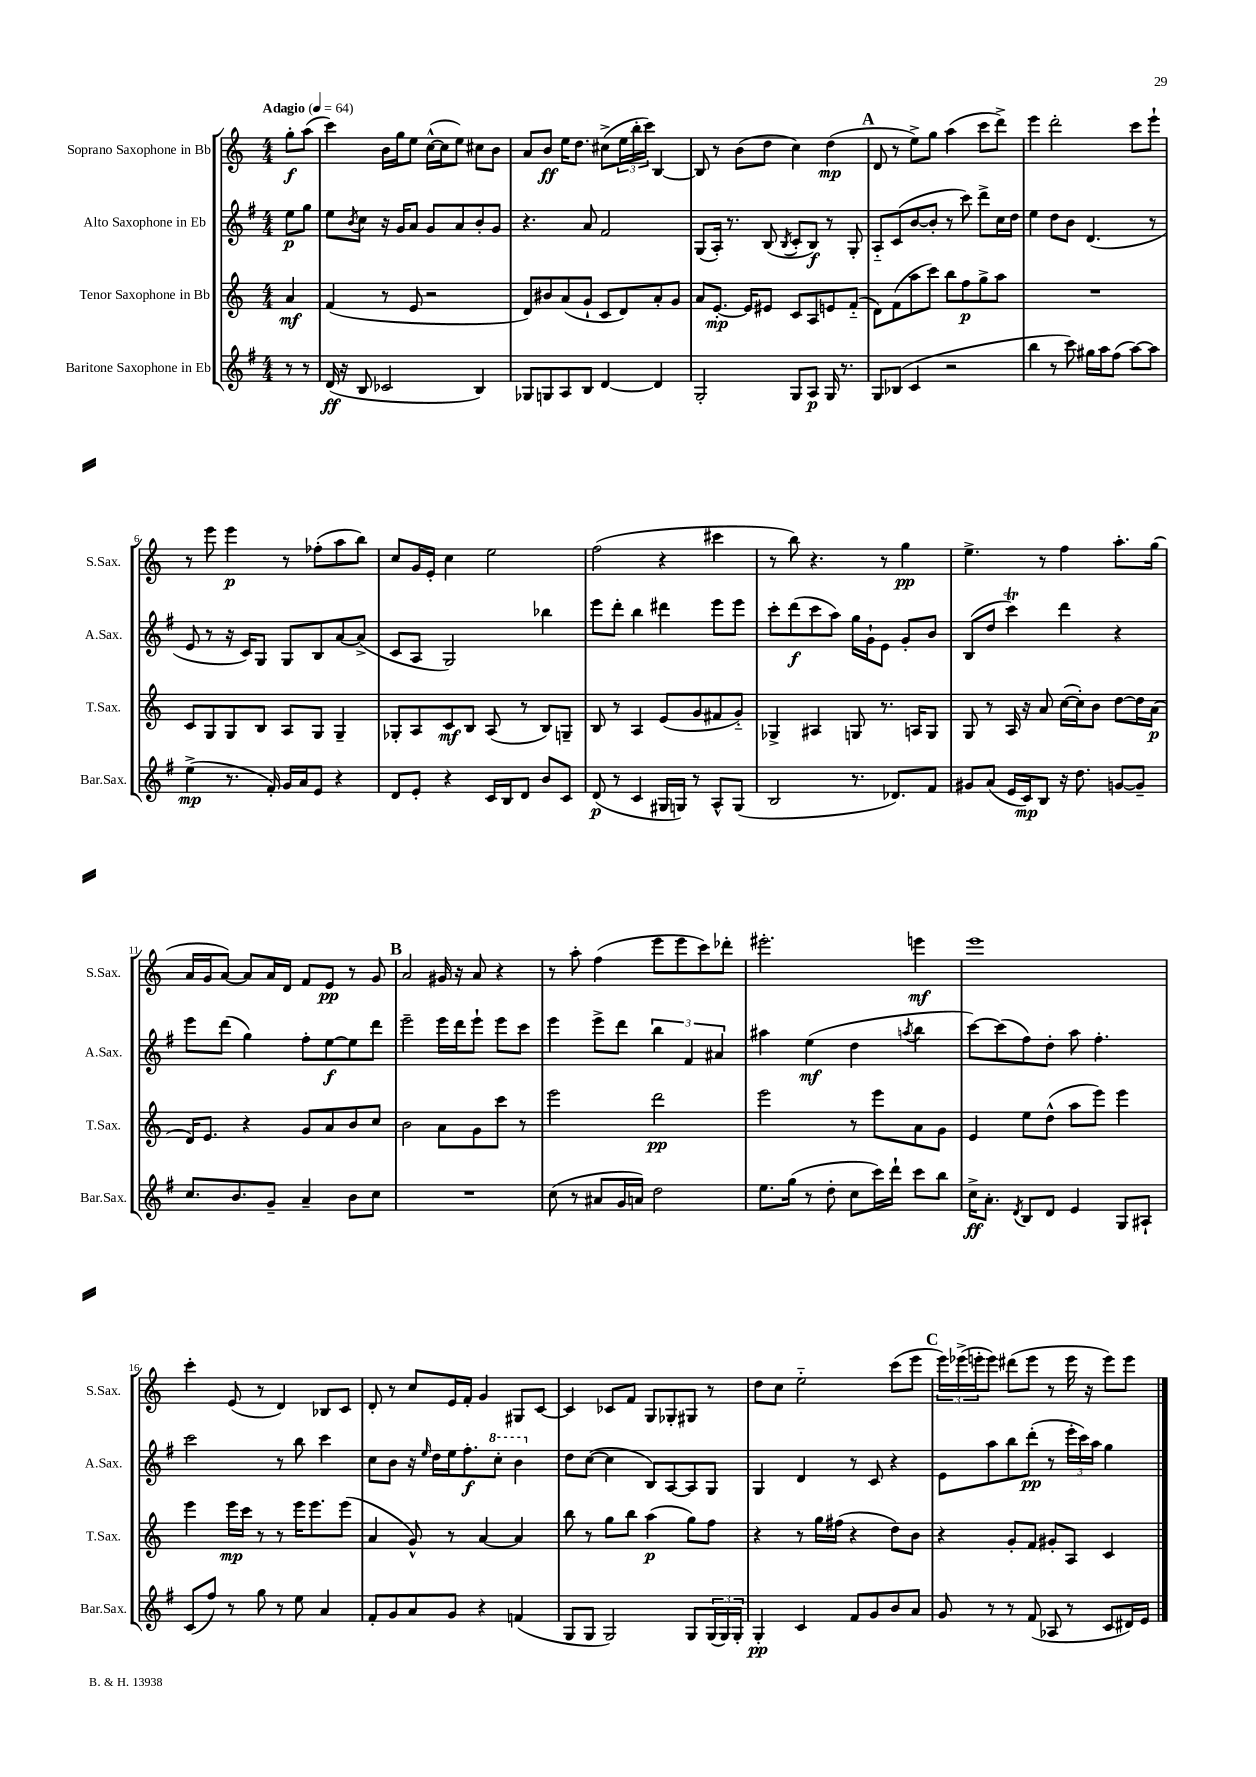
<<
\new StaffGroup <<
\new Staff = "s0" \with { instrumentName = "Soprano Saxophone in Bb" shortInstrumentName = "S.Sax." } {
    \clef treble \key c \major \numericTimeSignature \time 4/4 \partial 4 \tempo "Adagio" 4 = 64
    g''8-.\f a''8( |
    c'''4) b'16 g''16 e''8 c''16~-^( c''16 e''8) cis''8 b'8 |
    a'8 b'8\ff e''16 d''8. cis''8->( \tuplet 3/2 { e''16 b''16-. c'''16) } b4~ |
    b8 r8 b'8( d''8 c''4) d''4\mp( |
    \mark \markup { \bold "A" } d'8 r8 e''8->) g''8 a''4( c'''8 d'''8->) |
    e'''4 d'''2-. c'''8 e'''8-! |
    r8 e'''8 e'''4\p r8 fes''8-.( a''8 b''8) |
    c''8 g'16 e'16-. c''4 e''2 |
    f''2( r4 cis'''4 |
    r8 b''8) r4. r8 g''4\pp |
    e''4.-> r8 f''4 a''8.-. g''16( |
    a'16 g'16 a'8~) a'8 a'16 d'16 f'8 e'8\pp r8 g'8 |
    \mark \markup { \bold "B" } a'2 gis'16 r16 a'8 r4 |
    r8 a''8-. f''4( e'''8 e'''8 c'''8) des'''8-. |
    eis'''2.-. e'''4\mf |
    e'''1 |
    c'''4-. e'8( r8 d'4) bes8 c'8 |
    d'8-. r8 c''8 e'16 f'16-. g'4 gis8 c'8~ |
    c'4 ces'8 f'8 g8 ges8-. gis8 r8 |
    d''8 c''8 e''2-_ c'''8( e'''8 |
    \mark \markup { \bold "C" } \tuplet 3/2 { e'''16) ees'''16->( e'''16-. } e'''8) dis'''8( e'''8 r8 e'''16 r16 e'''8) e'''8 \bar "|." |
}
\new Staff = "s1" \with { instrumentName = "Alto Saxophone in Eb" shortInstrumentName = "A.Sax." } {
    \clef treble \key g \major \numericTimeSignature \time 4/4 \partial 4
    e''8\p g''8 |
    e''8 \acciaccatura { b'8 } c''8 r16 g'16 a'8 g'8 a'8 b'8-. g'8 |
    r4. a'8 fis'2 |
    g8( a16-.) r8. b8( \acciaccatura { b8 } c'8-. b8\f) r8 g8-. |
    \mark \markup { \bold "A" } a8-_ c'8( b'8~ b'8-. r8 c'''8) d'''8-> c''16 d''16 |
    e''4 d''8 b'8 d'4.( r8 |
    e'8 r8 r16 c'16) g8 g8 b8 a'8~ a'8->( |
    c'8 a8 g2) bes''4 |
    e'''8 d'''8-. b''4 dis'''4 e'''8 e'''8 |
    c'''8-. d'''8\f( c'''8 a''8) g''16 g'16-! e'8 g'8-. b'8 |
    b8( d''8 c'''4\trill) d'''4 r4 |
    e'''8 d'''8( g''4) fis''8-. e''8~\f e''8 d'''8 |
    \mark \markup { \bold "B" } e'''2-- e'''16 d'''16 e'''8-! e'''8 c'''8 |
    e'''4 e'''8-> d'''8 \tuplet 3/2 { b''4 fis'4 ais'4 } |
    ais''4 e''4\mf( d''4 \acciaccatura { a''8 } b''4 |
    c'''8~) c'''8( fis''8) d''8-. a''8 fis''4.-. |
    c'''2 r8 b''8 c'''4 |
    c''8 b'8 r16 \grace { e''16 } d''16 e''16 fis''8.-.\f \ottava #1 c'''8-. b''4 \ottava #0 |
    d''8 c''8~( c''4 b8) a8~ a8 g8 |
    g4 d'4 r8 c'8 r4 |
    \mark \markup { \bold "C" } e'8 a''8 b''8 d'''8-.\pp( r8 \tuplet 3/2 { e'''16-. c'''16) a''16 } g''4 \bar "|." |
}
\new Staff = "s2" \with { instrumentName = "Tenor Saxophone in Bb" shortInstrumentName = "T.Sax." } {
    \clef treble \key c \major \numericTimeSignature \time 4/4 \partial 4
    a'4\mf |
    f'4( r8 e'8 r2 |
    d'8) bis'8 a'8( g'8-! c'8 d'8) a'8-. g'8 |
    a'8 e'8.~-.\mp e'16 eis'8 c'8 a8 e'8 f'8-_( |
    \mark \markup { \bold "A" } d'8) f'8( a''8 c'''8) b''8 f''8\p g''8-> a''8 |
    R1 |
    c'8 g8 g8 b8 a8 g8 g4-- |
    ges8-. a8 c'8\mf b8 a8( r8 b8) g8-- |
    b8 r8 a4 e'8( g'8 fis'8 g'8-_) |
    ges4-> ais4 g8 r8. a16 g8 |
    g8 r8 a16 r16 a'8 c''16~( c''16-.) b'8 d''8~ d''16 a'16\p( |
    d'16) e'8. r4 g'8 a'8 b'8 c''8 |
    \mark \markup { \bold "B" } b'2 a'8 g'8 c'''8 r8 |
    e'''2 d'''2\pp |
    e'''2 r8 e'''8 a'8 g'8 |
    e'4 e''8 d''8-^( a''8 e'''8) e'''4 |
    e'''4 e'''16\mp c'''16 r8 r8 e'''16 e'''8. e'''8( |
    a'4 g'8-^) r8 a'4~ a'4 |
    b''8 r8 g''8 b''8 a''4\p( g''8) f''8 |
    r4 r8 g''16 fis''16( r4 d''8) b'8 |
    \mark \markup { \bold "C" } r4 g'8-. f'8 gis'8-. a8 c'4 \bar "|." |
}
\new Staff = "s3" \with { instrumentName = "Baritone Saxophone in Eb" shortInstrumentName = "Bar.Sax." } {
    \clef treble \key g \major \numericTimeSignature \time 4/4 \partial 4
    r8 r8 |
    d'16\ff( r16 b8 ces'2 b4) |
    ges8 g8 a8 b8 d'4~ d'4 |
    g2-. g8 a8\p g16 r8. |
    \mark \markup { \bold "A" } g8 bes8( c'4 r2 |
    b''4 r8 c'''8) gis''16 a''16 fis''8( a''8~) a''8 |
    e''4->\mp( r8. fis'16-.) g'16 a'16 e'8 r4 |
    d'8 e'8-. r4 c'16 b16 d'8 b'8 c'8 |
    d'8\p( r8 c'4 gis16 g16) r8 a8-^ g8( |
    b2 r8. des'8.) fis'8 |
    gis'8 a'8( e'16 c'16\mp) b8 r16 d''8. g'8~ g'8-- |
    c''8. b'8. g'8-- a'4-- b'8 c''8 |
    \mark \markup { \bold "B" } R1 |
    c''8( r8 ais'8 g'16 a'16) d''2 |
    e''8. g''16( r8 d''8-. c''8 c'''16) d'''16-! c'''8 b''8 |
    c''16->\ff a'8.-. \acciaccatura { d'8 } b8 d'8 e'4 g8 ais8-! |
    c'8( fis''8) r8 g''8 r8 e''8 a'4 |
    fis'8-. g'8 a'8 g'8 r4 f'4( |
    g8 g8 g2) g8 \tuplet 3/2 { g16( g16) g16-. } |
    g4-.\pp c'4 fis'8 g'8 b'8 a'8 |
    \mark \markup { \bold "C" } g'8 r8 r8 fis'8( aes8 r8 c'8 dis'16) e'16 \bar "|." |
}
>>
>>
